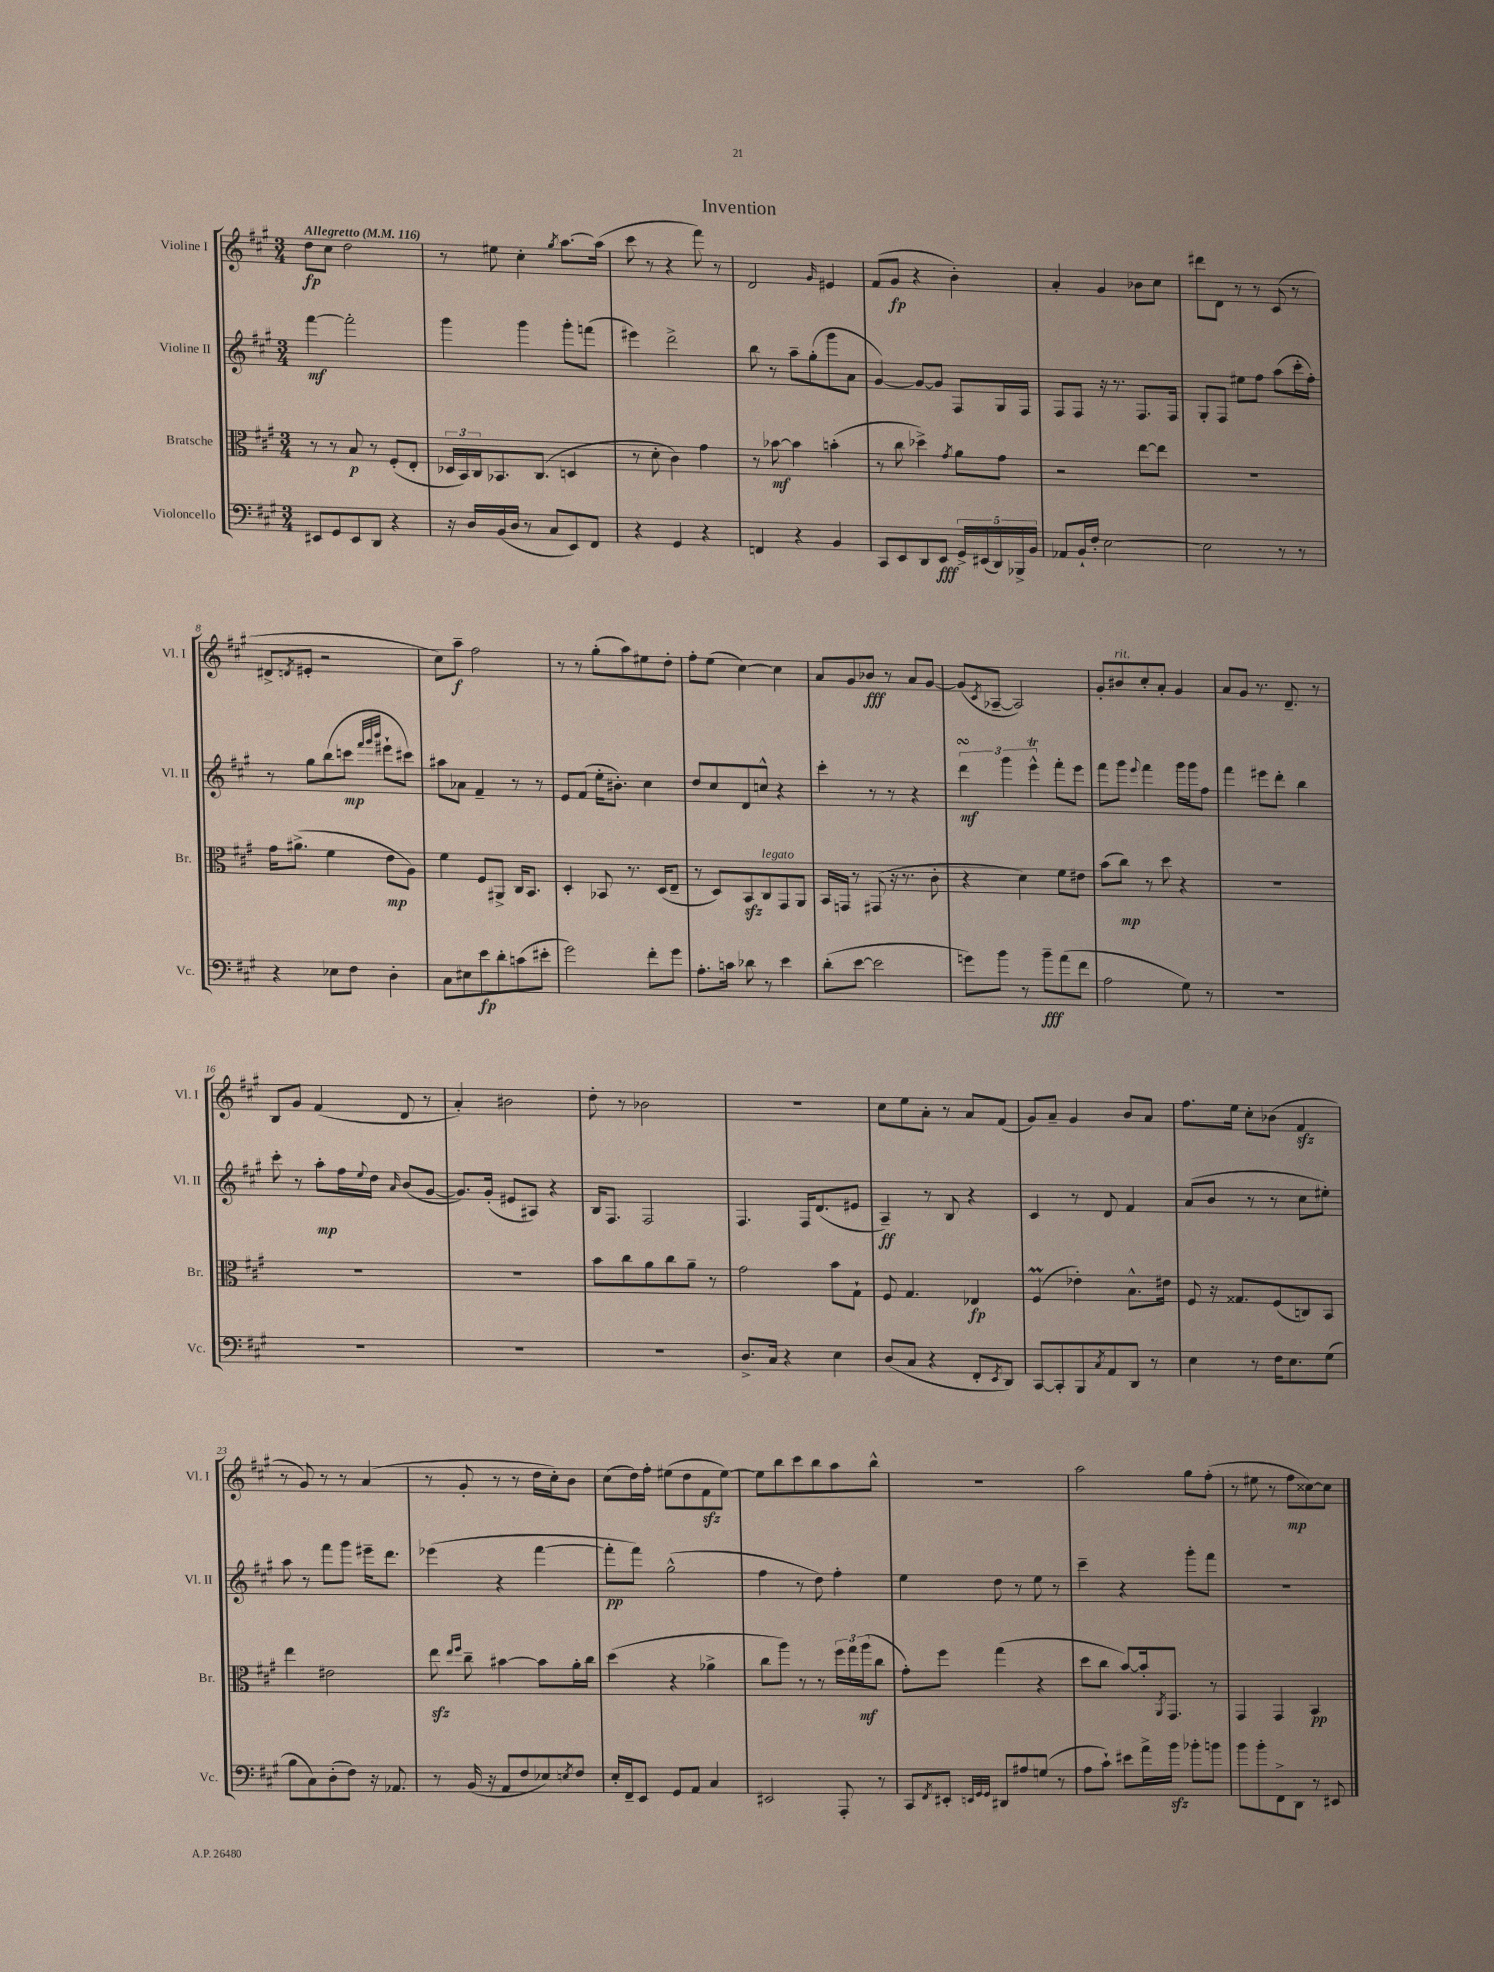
\header { title = "Invention" }
<<
\new StaffGroup <<
\new Staff = "s0" \with { instrumentName = "Violine I" shortInstrumentName = "Vl. I" } {
    \clef treble \key a \major \numericTimeSignature \time 3/4 \tempo "Allegretto" 4 = 116
    d''8\fp cis''8 d''2 |
    r8 eis''8 cis''4-. \acciaccatura { gis''8 } a''8.~ a''16( |
    cis'''8 r8 r4 fis'''8) r8 |
    d'2 \grace { gis'16 } eis'4 |
    fis'8( gis'8\fp r4 b'4-.) |
    a'4-. gis'4 bes'8 cis''8 |
    dis'''8 d'8 r8 r8 cis'8( r8 |
    dis'8-> \acciaccatura { d'8 } eis'8-. r2 |
    cis''8) a''8--\f fis''2 |
    r8 r8 gis''8-.( a''8) eis''8 d''8-. |
    fis''8-. e''8( cis''4~) cis''4 |
    a'8 gis'8 bes'8\fff r8 a'8 gis'8~ |
    gis'8( \acciaccatura { cis'8 } aes8~-- aes2) |
    gis'8-. bis'8^\markup { \italic "rit." } cis''8-. a'8-. gis'4 |
    a'8 gis'8 r8. d'8.-- r8 |
    b8 gis'8 fis'4( d'8 r8 |
    a'4-.) bis'2 |
    d''8-. r8 bes'2 |
    R2. |
    cis''8 e''8 a'8-. r8 a'8 fis'8( |
    gis'8) a'8-- gis'4 b'8 a'8 |
    fis''8. e''16 cis''8-. bes'8( fis'4\sfz |
    r8 gis'8) r8 r8 a'4( |
    r8 gis'8-. r8 r8 d''16 cis''16-.) b'8 |
    cis''8( d''16) fis''16-. eis''8( d''8 fis'8\sfz eis''8~) |
    eis''8 b''8 cis'''8 b''8 a''8 b''8-^ |
    R2. |
    a''2 gis''8 fis''8-.( |
    r8 eis''8 r8 fis''8\mp cisis''8~) cisis''8 \bar "|." |
}
\new Staff = "s1" \with { instrumentName = "Violine II" shortInstrumentName = "Vl. II" } {
    \clef treble \key a \major \numericTimeSignature \time 3/4
    fis'''4~\mf fis'''2-. |
    gis'''4 gis'''4 gis'''8-. f'''8( |
    eis'''4) d'''2-> |
    b''8 r8 a''8-- gis''8-.( gis'''8 a'8 |
    gis'4~) gis'8~ gis'8 fis8 gis16 fis16 |
    fis8 fis8 r16 r8. fis8. fis16 |
    gis8-. fis8 eis''8 fis''8 a''8( cis'''16-. fis''16-.) |
    r8 gis''8 b''8( c'''8\mp \grace { fis'''32 gis'''32 b'''32 } eis'''8-! cis'''8) |
    ais''8 aes'8 fis'4-- r8 r8 |
    e'8 fis'8( e''16-. bis'8.-.) cis''4 |
    d''8 cis''8 d'8 c''8-^ r4 |
    cis'''4-. r8 r8 r4 |
    \tuplet 3/2 { d'''4\turn\mf gis'''4 e'''4-^\trill } fis'''8-. e'''8 |
    fis'''8 gis'''8 \appoggiatura { e'''8 } fis'''4 gis'''16 gis'''16 fis''8 |
    fis'''4 eis'''8 d'''8-. b''4 |
    cis'''8-. r8 a''8-.\mp fis''16 \appoggiatura { e''8 } d''16 \grace { a'16 } b'8( gis'8~ |
    gis'8.) gis'16-.( eis'8 ais8) r4 |
    b16 fis8. fis2 |
    fis4. fis16 d'8.( eis'8 |
    a4--\ff) r8 b8 r4 |
    cis'4 r8 d'8 fis'4 |
    a'8( b'8 r8 r8 cis''8 eis''8-.) |
    a''8 r8 fis'''8 gis'''8 eis'''16-- d'''8. |
    ees'''4( r4 fis'''4~ |
    fis'''8-.\pp fis'''8) gis''2-^( |
    fis''4 r8 d''8) fis''4-. |
    e''4 d''8 r8 e''8 r8 |
    cis'''4-- r4 gis'''8-. fis'''8 |
    R2. \bar "|." |
}
\new Staff = "s2" \with { instrumentName = "Bratsche" shortInstrumentName = "Br." } {
    \clef alto \key a \major \numericTimeSignature \time 3/4
    r8 r8 b8\p r8 fis8-.( e8-. |
    \tuplet 3/2 { des16 b,16) cis16 } bes,8. cis8.( d4 |
    r8 d'8-. cis'4) gis'4 |
    r8 bes'8~\mf bes'4 b'4-.( |
    r8 cis''8 des''4->) \acciaccatura { gis'8 } a'8 gis'8 |
    r2 e''8~ e''8 |
    R2. |
    gis'16 ais'8.->( fis'4 e'8\mp a8) |
    fis'4 fis8 ais,8-> cis16 b,8. |
    d4-. bes,8 r8. d16( e8-- |
    r8 d8) b,8\sfz cis8^\markup { \italic "legato" } gis,8 a,8 |
    b,16 g,16 r8 gis,8( r16 r8. cis'8-. |
    r4 d'4) fis'8 eis'8 |
    b'8( cis''8\mp) r8 d''8 r4 |
    R2. |
    R2. |
    R2. |
    b'8 cis''8 a'8 cis''8 a'8-- r8 |
    gis'2 b'8 gis8-! |
    fis8 gis4. ees4\fp |
    fis4\prall( ees'4-.) b8.-^ eis'16 |
    fis8 r16 gisis8. fis8( c8) b,8 |
    e''4 eis'2 |
    e''8\sfz \grace { e''16 fis''16 } cis''8-- bis'4~ bis'8 a'16-. cis''16 |
    d''4( r4 aes'4-> |
    cis''8 a''8) r8 r8 \tuplet 3/2 { fis''16 gis''16 a''16\mf( } cis''8 |
    gis'8-.) fis''8 gis''4( r4 |
    d''8 cis''8 b'8~) b'16-. \acciaccatura { a,8 } gis,8. r8 |
    gis,4 gis,4 b,4\pp \bar "|." |
}
\new Staff = "s3" \with { instrumentName = "Violoncello" shortInstrumentName = "Vc." } {
    \clef bass \key a \major \numericTimeSignature \time 3/4
    eis,8 gis,8 eis,8 d,8 r4 |
    r16 d16 b,16( d16 r8 cis8 e,8) fis,8 |
    r4 gis,4 r4 |
    f,4 r4 b,4 |
    cis,8 e,8 d,8 e,8\fff \tuplet 5/4 { gis,16-> eis,16( d,16) bes,,16-> b,16 } |
    aes,8 b,16-! fis16-. e2~ |
    e2 r8 r8 |
    r4 ees8 fis8 d4-. |
    cis8 eis8 e'8\fp d'8-. c'8( eis'8-. |
    gis'2) fis'8-. gis'8 |
    a8.-. c'16 des'8 r8 e'4 |
    d'8-.( e'8~ e'2 |
    g'8) b'8 r8 b'8--\fff a'8( fis'8 |
    a2 gis8) r8 |
    R2. |
    R2. |
    R2. |
    R2. |
    d8.-> cis16 r4 e4 |
    d8( cis8 r4 fis,8-. \acciaccatura { e,8 } d,8) |
    cis,8~ cis,8-. b,,8 \acciaccatura { cis8 } a,8 d,8 r8 |
    e4 r8 fis16 e8. gis8( |
    b8 cis8) d8-.( fis8) r16 aes,8. |
    r8 b,16( r16 a,8 fis8 ees8) \acciaccatura { e8 } fis8 |
    e16-. fis,16-- e,8 gis,8 a,8 cis4 |
    eis,2 a,,8-. r8 |
    cis,8 \acciaccatura { fis,8 } eis,8-. \grace { e,32 gis,32 gis,32 } dis,8 ais8 g8( r8 |
    a8 cis'8-!) eis'8 a'16-> b'16\sfz bes'8-. b'8 |
    b'8 b'8-. fis,8-> d,8 r8 eis,8 \bar "|." |
}
>>
>>
